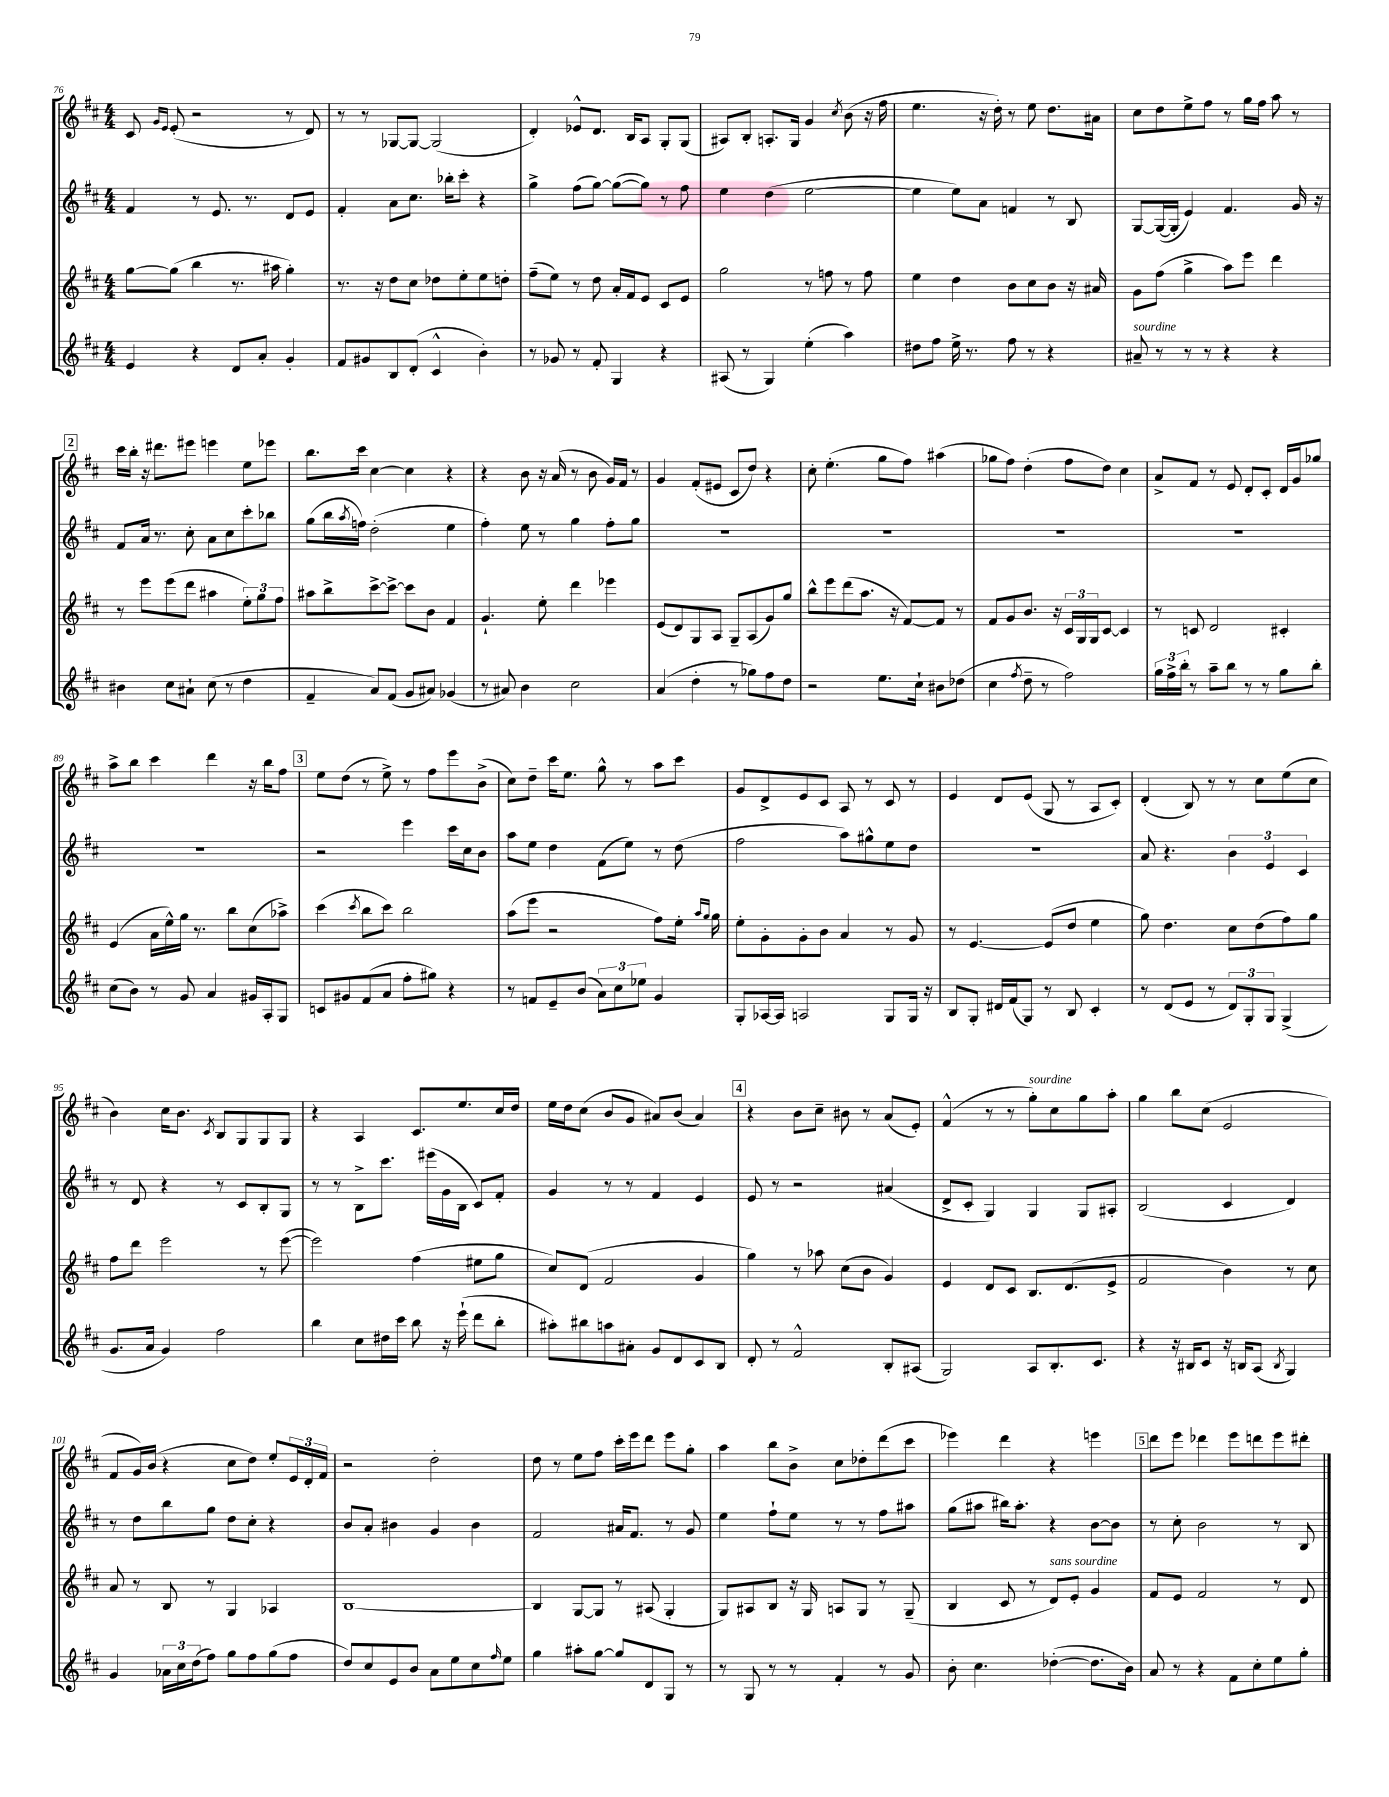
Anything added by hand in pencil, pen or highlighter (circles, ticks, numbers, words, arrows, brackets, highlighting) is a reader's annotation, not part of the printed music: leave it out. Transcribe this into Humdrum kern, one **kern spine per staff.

**kern	**kern	**kern	**kern
*part4	*part3	*part2	*part1
*staff4	*staff3	*staff2	*staff1
*clefG2	*clefG2	*clefG2	*clefG2
*k[f#c#]	*k[f#c#]	*k[f#c#]	*k[f#c#]
*M4/4	*M4/4	*M4/4	*M4/4
=76	=76	=76	=76
4e/	[8gg\L	4f#/	8c#/
.	.	.	16qqg/LL
.	.	.	16qqe/JJ
.	(8gg\J]	.	(8e'/
4r	4bb\	8r	2r
.	.	8.e/	.
8d/L	8.r	.	.
.	.	8.r	.
8a'/J	.	.	.
.	16aa#X\	.	.
4g'/	4gg'\)	8d/L	8r
.	.	8e/J	8d/)
=77	=77	=77	=77
8f#/L	8.r	4f#'/	8r
8g#X/	.	.	8r
.	16r	.	.
8B/	8dd\L	8a\L	[8G-X/L
(8d'/J	8cc#\J	8.cc#\J	8G-/J_
4c#^^/	8dd-X\L	.	(2G-/]
.	.	16bb-X'\KL	.
.	8ee'\	8ccc#'\J	.
4b'\)	8ee\	4r	.
.	8ddn'\J	.	.
=78	=78	=78	=78
8r	(8ff#~\L	4gg^\	4d'/)
8g-X/	8ee\J)	.	.
8r	8r	(8ff#\L	8e-X^^/L
8f#'/	8dd\	[8gg\J)	8.d/J
4G/	16a'/LL	(8gg\L_	.
.	16f#/J	.	16B/KL
.	8e/J	8gg\J])	8A/J
4r	8c#/L	8r	8G'/L
.	8e/J	8ff#\	(8G/J
=79	=79	=79	=79
(8A#X/	2gg\	4ee\	8A#X/L)
8r	.	.	8B'/J
4G/)	.	(4dd\	8.An'/L
.	.	.	16G/Jk
(4ee'\	8r	[2ee\	4g/
.	8ffn\	.	.
.	.	.	8qcc#/
4aa\)	8r	.	(8b\
.	8ff\	.	16r
.	.	.	16ff#\
=80	=80	=80	=80
8dd#X\L	4ee\	4ee\]	4.ee\
8ff#\J	.	.	.
16ee^\	4dd\	8ee\L)	.
8.r	.	.	.
.	.	8a\J	16r
.	.	.	16dd'\)
8ff#\	8b\L	4fn/	8r
8r	8cc#\	.	8ee\
4r	8b\J	8r	8.dd\L
.	16r	8B/	.
.	16a#X/	.	16a#X\Jk
=81	=81	=81	=81
!LO:TX:a:i:t=sourdine	!	!	!
8a#X~/	8g\L	[8G/L	8cc#\L
8r	(8ff#\J	(16G/L_	8dd\
.	.	16G'/JJ]	.
8r	4gg^\	4e/)	8ee^\
8r	.	.	8ff#\J
4r	8aa\L)	4.f#/	8r
.	8eee\J	.	16gg\LL
.	.	.	16ff#\JJ
4r	4ddd\	.	8aa\
.	.	16g/	8r
.	.	16r	.
!!LO:LB:g=z
!!LO:REH:place=s1:t=2
=82	=82	=82	=82
4b#X\	8r	8f#/L	16ccc#\LL
.	.	.	16bb'\JJ
.	8eee\L	16a/Jk	16r
.	.	8.r	8.ddd#X\L
8cc#\L	(8eee\	.	.
8a#X`\J	8ddd\J	8cc#'\	8eee#X\J
(8cc#\	4aa#X\	8a\L	4eeen\
8r	.	8cc#\	.
4dd\	12ee'\L)	8ccc#'\	8ee\L
.	12gg\	.	.
.	.	8bb-X\J	8eee-X\J
.	12ff#\J	.	.
=83	=83	=83	=83
4f#~/	8aa#X\L	(8gg\L	8.bb\L
.	8bb^\	16bb\L	.
.	.	8qaa/	.
.	.	16ffn\JJ)	16ccc#\Jk
8a/L)	[8ccc#^\	(2dd'\	[4cc#\
(8f#/J	8ccc#^\J_	.	.
8g/L	8ccc#\L]	.	4cc#\]
8a#X/J)	8b\J	.	.
(4g-X/	4f#/	4ee\	4r
=84	=84	=84	=84
8r	4.g`/	4ff#'\)	4r
8a#X/)	.	.	.
4b\	.	8ee\	8b\
.	8ee'\	8r	16r
.	.	.	(16a/
2cc#\	4ddd\	4gg\	8r
.	.	.	8b\
.	4eee-X\	8ff#'\L	16g/LL)
.	.	.	16f#/JJ
.	.	8gg\J	8r
=85	=85	=85	=85
(4a/	(8e/L	1r	4g/
.	8d/)	.	.
4dd'\	8G/	.	(8f#'/L
.	8A/J	.	8e#X/J
8r	8G~/L	.	8c#/L
8gg-X\L)	(8A/	.	8dd/J)
8ff#\	8g/)	.	4r
8dd\J	8gg/J	.	.
=86	=86	=86	=86
2r	8bb^^\L	1r	8cc#'\
.	8eee\	.	(4.ee'\
.	(8ddd\	.	.
.	8.aa\J	.	.
8.ee\L	.	.	8gg\L
.	16r	.	.
.	[8f#/L)	.	8ff#\J)
16cc#`\Jk	.	.	.
8b#X\L	8f#/J]	.	(4aa#X\
(8dd-X\J	8r	.	.
=87	=87	=87	=87
4cc#\	8f#/L	1r	8gg-X\L
.	8g/	.	8ff#\J)
8qff#/	.	.	.
8dd~\	8.b/J	.	(4dd'\
8r	.	.	.
.	16r	.	.
2ff#\)	24c#/LL	.	8ff#\L
.	24G/	.	.
.	24G/J	.	.
.	[8c#/J	.	8dd\J)
.	4c#/]	.	4cc#\
=88	=88	=88	=88
24gg\LL	8r	1r	8a^/L
24ff#^\	.	.	.
24bb'\JJ	.	.	.
8r	8cn/	.	8f#/J
8aa~\L	2d/	.	8r
8bb\J	.	.	8e/
8r	.	.	8d'/L
8r	.	.	8c#'/J
8gg\L	4c#X'/	.	16d/LL
.	.	.	16g/J
8bb'\J	.	.	8gg-X/J
!!LO:LB:g=z
=89	=89	=89	=89
(8cc#\L	(4e/	1r	8aa^\L
8b\J)	.	.	8bb\J
8r	16a\LL	.	4ccc#\
.	16ee^^\)	.	.
8g/	16gg\JJ	.	.
.	8.r	.	.
4a/	.	.	4ddd\
.	8bb\L	.	.
16g#X/LL	(8cc#\	.	16r
16A'/J	.	.	16bb\KL
8G/J	8aa-X^\J)	.	8ff#\J
!!LO:REH:place=s1:t=3
=90	=90	=90	=90
8cn/L	(4ccc#\	2r	8ee\L
8g#X/	.	.	(8dd\J
.	8qccc#/	.	.
(8f#/	8bb\L	.	8r
8a/J	8ccc#\J)	.	8ee^\)
8ff#'\L	2bb\	4eee\	8r
8gg#X\J)	.	.	8ff#\L
4r	.	16ccc#\LL	8eee\
.	.	16cc#\J	.
.	.	8b\J	(8b^\J
=91	=91	=91	=91
8r	(8aa\L	8aa\L	8cc#\L)
8fn/L	8eee\J	8ee\J	8dd~\J
8e~/	2r	4dd\	16ccc#\KL
.	.	.	8.ee\J
(8b/J	.	.	.
12a\L)	.	(8f#\L	8gg^^\
12cc#\	.	.	.
.	.	8ee\J)	8r
12ee-X\J	.	.	.
4g/	8ff#\L)	8r	8aa\L
.	16ee'\Jk	(8dd\	8ccc#\J
.	16qqaa/LL	.	.
.	16qqgg/JJ	.	.
.	16gg\	.	.
=92	=92	=92	=92
8G'/L	8ee'\L	2ff#\	8g/L
[16A-X/L	8g'\	.	8d^/
16A-/JJ]	.	.	.
2An/	8g'\	.	8e/
.	8b\J	.	8c#/J
.	4a/	8aa\L)	8A/
.	.	8gg#X^^\	8r
8G/L	8r	8ee\	8c#/
16G/Jk	8g/	8dd\J	8r
16r	.	.	.
=93	=93	=93	=93
8B/L	8r	1r	4e/
8G'/J	[4.e/	.	.
16d#X/LL	.	.	8d/L
(16f#/J	.	.	.
8G/J)	.	.	(8e/J
8r	(8e/L]	.	8G/
8B/	8dd/J	.	8r
4c#'/	4ee\	.	8A/L
.	.	.	8c#'/J)
=94	=94	=94	=94
8r	8gg\)	8a/	(4d'/
(8d/L	4.dd\	4.r	.
8e/J	.	.	8B/)
8r	.	.	8r
12d/L)	8cc#\L	6b\	8r
12G'/	.	.	.
.	(8dd\	.	8cc#\L
12G/J	.	6e/	.
(4G^/	8ff#\)	.	(8ee\
.	.	6c#/	.
.	8gg\J	.	8cc#\J
!!LO:LB:g=z
=95	=95	=95	=95
8.g/L	8ff#\L	8r	4b\)
.	8ddd\J	8d/	.
16a/Jk	.	.	.
4g/)	2eee\	4r	16cc#\KL
.	.	.	8.b\J
.	.	.	8qc#/
2ff#\	.	8r	8B/L
.	.	8c#/L	8G/
.	8r	8B'/	8G/
.	([8eee\	8G/J	8G/J
=96	=96	=96	=96
4bb\	2eee\])	8r	4r
.	.	8r	.
8cc#\L	.	8B^\L	4A/
16dd#X\L	.	8.ccc#\J	.
16ccc#\JJ	.	.	.
8bb\	(4ff#\	.	8.c#/L
.	.	(16eee#X\LL	.
16r	.	16g\	.
(16eee`\	.	16B\JJ	8.ee/
8ddd\L	8ee#X\L	8c#/L)	.
8bb'\J	8gg\J	8f#'/J	16cc#/L
.	.	.	16dd/JJ
=97	=97	=97	=97
8aa#X'\L)	8cc#/L)	4g/	16ee\LL
.	.	.	16dd\J
8bb#X\	(8d/J	.	(8cc#\J
8aan\	2f#/	8r	8b/L
8a#X'\J	.	8r	8g/J
8g/L	.	4f#/	8a#X/L)
8d/	.	.	(8b/J
8c#/	4g/	4e/	4a#/)
8B/J	.	.	.
!!LO:REH:place=s1:t=4
=98	=98	=98	=98
8d'/	4gg\)	8e/	4r
8r	.	8r	.
2f#^^/	8r	2r	8b\L
.	8aa-X\	.	8cc#~\J
.	(8cc#\L	.	8b#X\
.	8b\J	.	8r
8B'/L	4g/)	(4a#X/	(8a/L
(8A#X/J	.	.	8e'/J)
=99	=99	=99	=99
2G/)	4e/	8d^/L	(4f#^^/
.	.	8c#'/J	.
.	8d/L	4G/)	8r
.	8c#/J	.	8r
!	!	!	!LO:TX:a:i:t=sourdine
8A/L	8.B/L	4G/	8gg'\L)
8.B'/	.	.	8cc#\
.	(8.d/	.	.
.	.	8G/L	8gg\
8.c#/J	.	.	.
.	8e^/J	8A#X'/J	8aa'\J
=100	=100	=100	=100
4r	2f#/	(2B/	4gg\
16r	.	.	8bb\L
16B#X/KL	.	.	.
8c#/J	.	.	(8cc#\J
16r	4b\)	4c#/	2e/
16Bn/KL	.	.	.
(8A/J	.	.	.
8qB/	.	.	.
4G/)	8r	4d/)	.
.	8cc#\	.	.
!!LO:LB:g=z
=101	=101	=101	=101
4g/	8a/	8r	8f#/L
.	8r	8dd\L	16g/L)
.	.	.	(16b/JJ
24a-X\LL	8B/	8bb\	4r
24cc#\	.	.	.
(24dd\J	.	.	.
8ff#\J)	8r	8gg\J	.
8gg\L	4G/	8dd\L	8cc#\L
8ff#\	.	8cc#'\J	8dd\J)
(8gg\	4A-X/	4r	8ee'/L
8ff#\J	.	.	24e/L
.	.	.	24d'/
.	.	.	24f#/JJ
=102	=102	=102	=102
8dd/L)	[1B	8b/L	2r
8cc#/	.	8a'/J	.
8e/	.	4b#X\	.
8b/J	.	.	.
8a\L	.	4g/	2dd'\
8ee\	.	.	.
8cc#\	.	4b#\	.
16qqff#/	.	.	.
8ee\J	.	.	.
=103	=103	=103	=103
4gg\	4B/]	2f#/	8dd\
.	.	.	8r
8aa#X'\L	[8G/L	.	8ee\L
[8gg\J	8G/J]	.	8ff#\J
8gg/L]	8r	16a#X/KL	16ccc#'\LL
.	.	8.f#/J	16eee\J
8d/	(8A#X/	.	8ddd\J
8G/J	4G'/	8r	8eee\L
8r	.	8g/	8gg'\J
=104	=104	=104	=104
8r	8G/L)	4ee\	4aa\
8G/	8A#X/	.	.
8r	8B/J	8ff#`\L	8bb\L
8r	16r	8ee\J	8b^\J
.	16G/	.	.
4f#'/	8An/L	8r	8cc#\L
.	8G/J	8r	8dd-X'\
8r	8r	8ff#\L	(8ddd\
8g/	(8G~/	8aa#X\J	8ccc#\J
=105	=105	=105	=105
8b'\	4B/	(8gg\L	4eee-X\)
4.cc#\	.	8aa#X\J	.
.	8c#/	16bb#X\KL)	4ddd\
.	.	8.aa#'\J	.
.	8r	.	.
!	!LO:TX:a:i:t=sans sourdine	!	!
([4dd-X'\	8d/L)	4r	4r
.	8e'/J	.	.
8.dd-\L]	4g/	[8b\L	4eeen\
.	.	8b\J]	.
16b\Jk)	.	.	.
!!LO:REH:place=s1:t=5
=106	=106	=106	=106
8a/	8f#/L	8r	8ddd\L
8r	8e/J	8cc#'\	8eee\J
4r	2f#/	2b\	4ddd-X\
8f#\L	.	.	8eee\L
8cc#'\	.	.	8dddn\
8ee\	8r	8r	8eee\
8gg'\J	8d/	8B/	8ddd#X'\J
==	==	==	==
*-	*-	*-	*-
